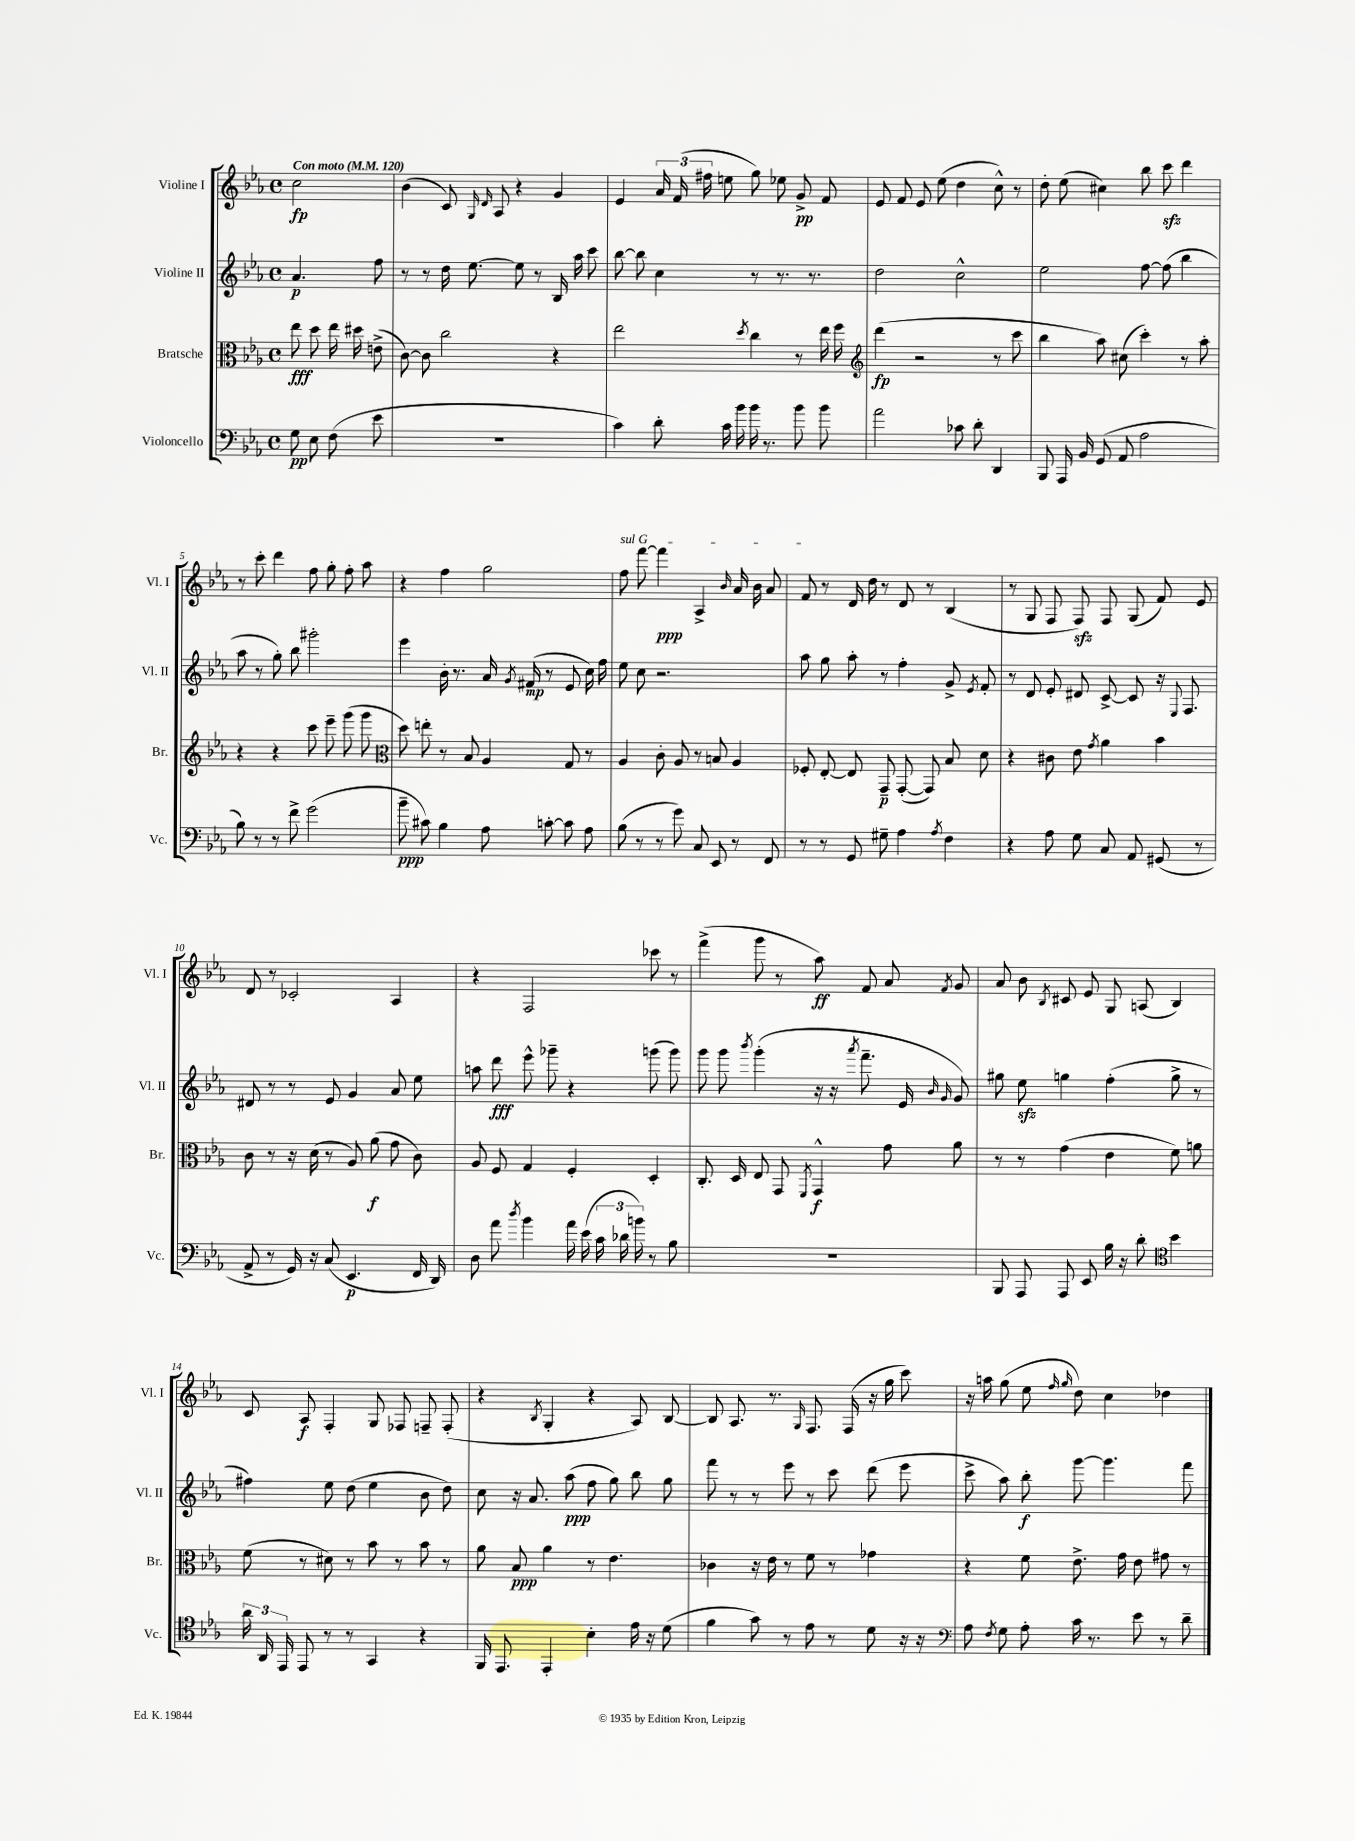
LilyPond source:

<<
\new StaffGroup <<
\new Staff = "s0" \with { instrumentName = "Violine I" shortInstrumentName = "Vl. I" } {
    \clef treble \key ees \major \defaultTimeSignature \time 4/4 \partial 2 \tempo "Con moto" 4 = 120
    \autoBeamOff c''2\fp |
    bes'4( c'8) \grace { g16 d'16 } aes8 r4 g'4 |
    ees'4 \tuplet 3/2 { aes'16 f'16( fis''16 } e''8 g''8) ees''8 g'8->\pp f'8 |
    ees'8 f'8 ees'8 ees''8( d''4 c''8-^) r8 |
    d''8-. ees''8( cis''4) bes''8 c'''8\sfz d'''4 |
    r8 c'''8-. d'''4 f''8 g''8-. f''8-. aes''8 |
    r4 f''4 g''2 |
    \once \override TextSpanner.bound-details.left.text = \markup { \italic "sul G" } f''8\startTextSpan f'''8~ f'''4\ppp aes4-> \grace { bes'16 } aes'16 bes'16 aes'8 |
    f'8\stopTextSpan r8 d'16 d''16 r8 d'8 r8 bes4( |
    r8 g8 f8 f8\sfz) f8 g8( f'8) ees'8 |
    d'8 r8 ces'2-. aes4 |
    r4 f2 ces'''8 r8 |
    f'''4->( g'''8 r8 aes''8\ff) f'8 aes'8 \acciaccatura { f'8 } g'8 |
    aes'8 bes'8 \acciaccatura { bes8 } cis'8 ees'8 g8 a8( bes4) |
    c'8 aes8\f f4-. g8 fes8 f8-- f8-.( |
    r4 \acciaccatura { bes8 } g4-. r4 aes8) bes8~ |
    bes8 aes8. r8. \grace { g16 } f8. f16( r16 g''16 c'''8) |
    r16 a''16 g''8( ees''8 \grace { f''16 g''16 } d''8) c''4 des''4 \bar "|." |
}
\new Staff = "s1" \with { instrumentName = "Violine II" shortInstrumentName = "Vl. II" } {
    \clef treble \key ees \major \defaultTimeSignature \time 4/4 \partial 2
    \autoBeamOff aes'4.\p f''8 |
    r8 r8 d''16 ees''8.~ ees''8 r8 bes16 aes''16 c'''8 |
    bes''8~ bes''8 c''4 r8 r8. r8. |
    d''2 c''2-^ |
    ees''2 f''8~ f''8( bes''4 |
    aes''8 r8 g''8-.) bes''8 gis'''2-. |
    ees'''4 bes'16-. r8. aes'16 \acciaccatura { g'8 } fis'16\mp( r8 ees'8 c''16) f''16 |
    ees''8 c''8 r2. |
    aes''8 g''8 aes''8-. r8 f''4-. g'8-> \acciaccatura { ees'8 } f'8-. |
    r8 d'8 ees'8-. dis'8 c'8~-> c'8 r16 \appoggiatura { ees8 } f8. |
    dis'8 r8 r8 ees'8 g'4 aes'8 ees''8 |
    a''8 d'''8\fff ees'''8-^ ges'''8-- r4 g'''8( g'''8) |
    g'''8 g'''8 \acciaccatura { bes'''8 } g'''4-.( r16 r16 \acciaccatura { aes'''8 } f'''8.-- ees'16 \grace { bes'16 g'16 } g'8) |
    gis''8 ees''8\sfz g''4 f''4-.( g''8-> r8 |
    fis''4) ees''8 d''8( ees''4 bes'8 d''8) |
    c''8 r16 aes'8. aes''8\ppp( f''8 g''8) bes''8 g''8 |
    f'''8 r8 r8 ees'''8 r8 c'''8 d'''8( ees'''8 |
    c'''8-> aes''8) bes''8-.\f g'''8~ g'''4. f'''8 \bar "|." |
}
\new Staff = "s2" \with { instrumentName = "Bratsche" shortInstrumentName = "Br." } {
    \clef alto \key ees \major \defaultTimeSignature \time 4/4 \partial 2
    \autoBeamOff ees''8\fff d''8 ees''16 dis''16 e'8->( |
    c'8~) c'8 c''2 r4 |
    ees''2 \acciaccatura { d''8 } c''4 r8 ees''16 f''16 |
    \clef treble d'''4\fp( r2 r8 c'''8 |
    bes''4 aes''8) cis''8( c'''4-.) r8 aes''8-. |
    r4 r4 c'''8 ees'''8-- g'''8( g'''8 |
    \clef alto d''8) e''8-. r8 bes8 aes4 g8 r8 |
    aes4 c'8-. aes8 r8 b8 aes4 |
    fes8-. ees8~-. ees8 g,8--\p g,8~-.( g,8) bes8 d'8 |
    r4 cis'8 ees'8 \acciaccatura { g'8 } aes'4 bes'4 |
    c'8 r8 r16 d'16( r8 aes8) aes'8\f( g'8 c'8) |
    aes8 f8 g4 f4-. d4-. |
    c8.-. d16 ees8 g,8 \acciaccatura { f,8 } g,4-^\f g'8 aes'8 |
    r8 r8 g'4( ees'4 f'8) a'8 |
    f'8( r8 dis'8) r8 bes'8 r8 bes'8 r8 |
    aes'8 bes8\ppp aes'4 r8 ees'4. |
    ces'4 r16 ees'16 r8 f'8 r8 ges'4 |
    r4 f'8 ees'8.-> g'16 ees'8 gis'8 r8 \bar "|." |
}
\new Staff = "s3" \with { instrumentName = "Violoncello" shortInstrumentName = "Vc." } {
    \clef bass \key ees \major \defaultTimeSignature \time 4/4 \partial 2
    \autoBeamOff g8\pp ees8 f8( ees'8 |
    R1 |
    c'4) d'8-. c'16 bes'16 bes'16 r8. bes'8 bes'8 |
    aes'2 ces'8 d'8-. d,4 |
    bes,,8 aes,,16 bes,16 g,8( aes,8 aes2 |
    bes8) r8 r8 f'8-> g'2( |
    bes'8--\ppp cis'8) bes4 aes8 c'8~-. c'8 aes8 |
    bes8( r8 r8 g'8) c8 ees,8 r8 f,8 |
    r8 r8 g,8 gis8-- aes4 \acciaccatura { aes8 } f4 |
    r4 aes8 g8 c8 aes,8 gis,8( r8 |
    aes,8-> r8 g,16) r16 c8( ees,4.\p f,16 d,16) |
    d8 aes'8 \acciaccatura { d''8 } bes'4 aes'16 ees'16( \tuplet 3/2 { c'16 des'16 b'16) } r8 bes8 |
    R1 |
    bes,,8 aes,,8 aes,,8 ees,8 bes16 r16 d'8-. \clef tenor bes'4 |
    \tuplet 3/2 { aes'16 aes,16 ees,16 } ees,8 r8 r8 g,4 r4 |
    f,16 ees,8. ees,4-. bes4-. ees'16 r16 d'8( |
    f'4 g'8) r8 ees'8 r8 d'8 r16 r16 |
    \clef bass aes8 \acciaccatura { f8 } g8 aes8-. c'16 r8. ees'8 r8 d'8-- \bar "|." |
}
>>
>>
